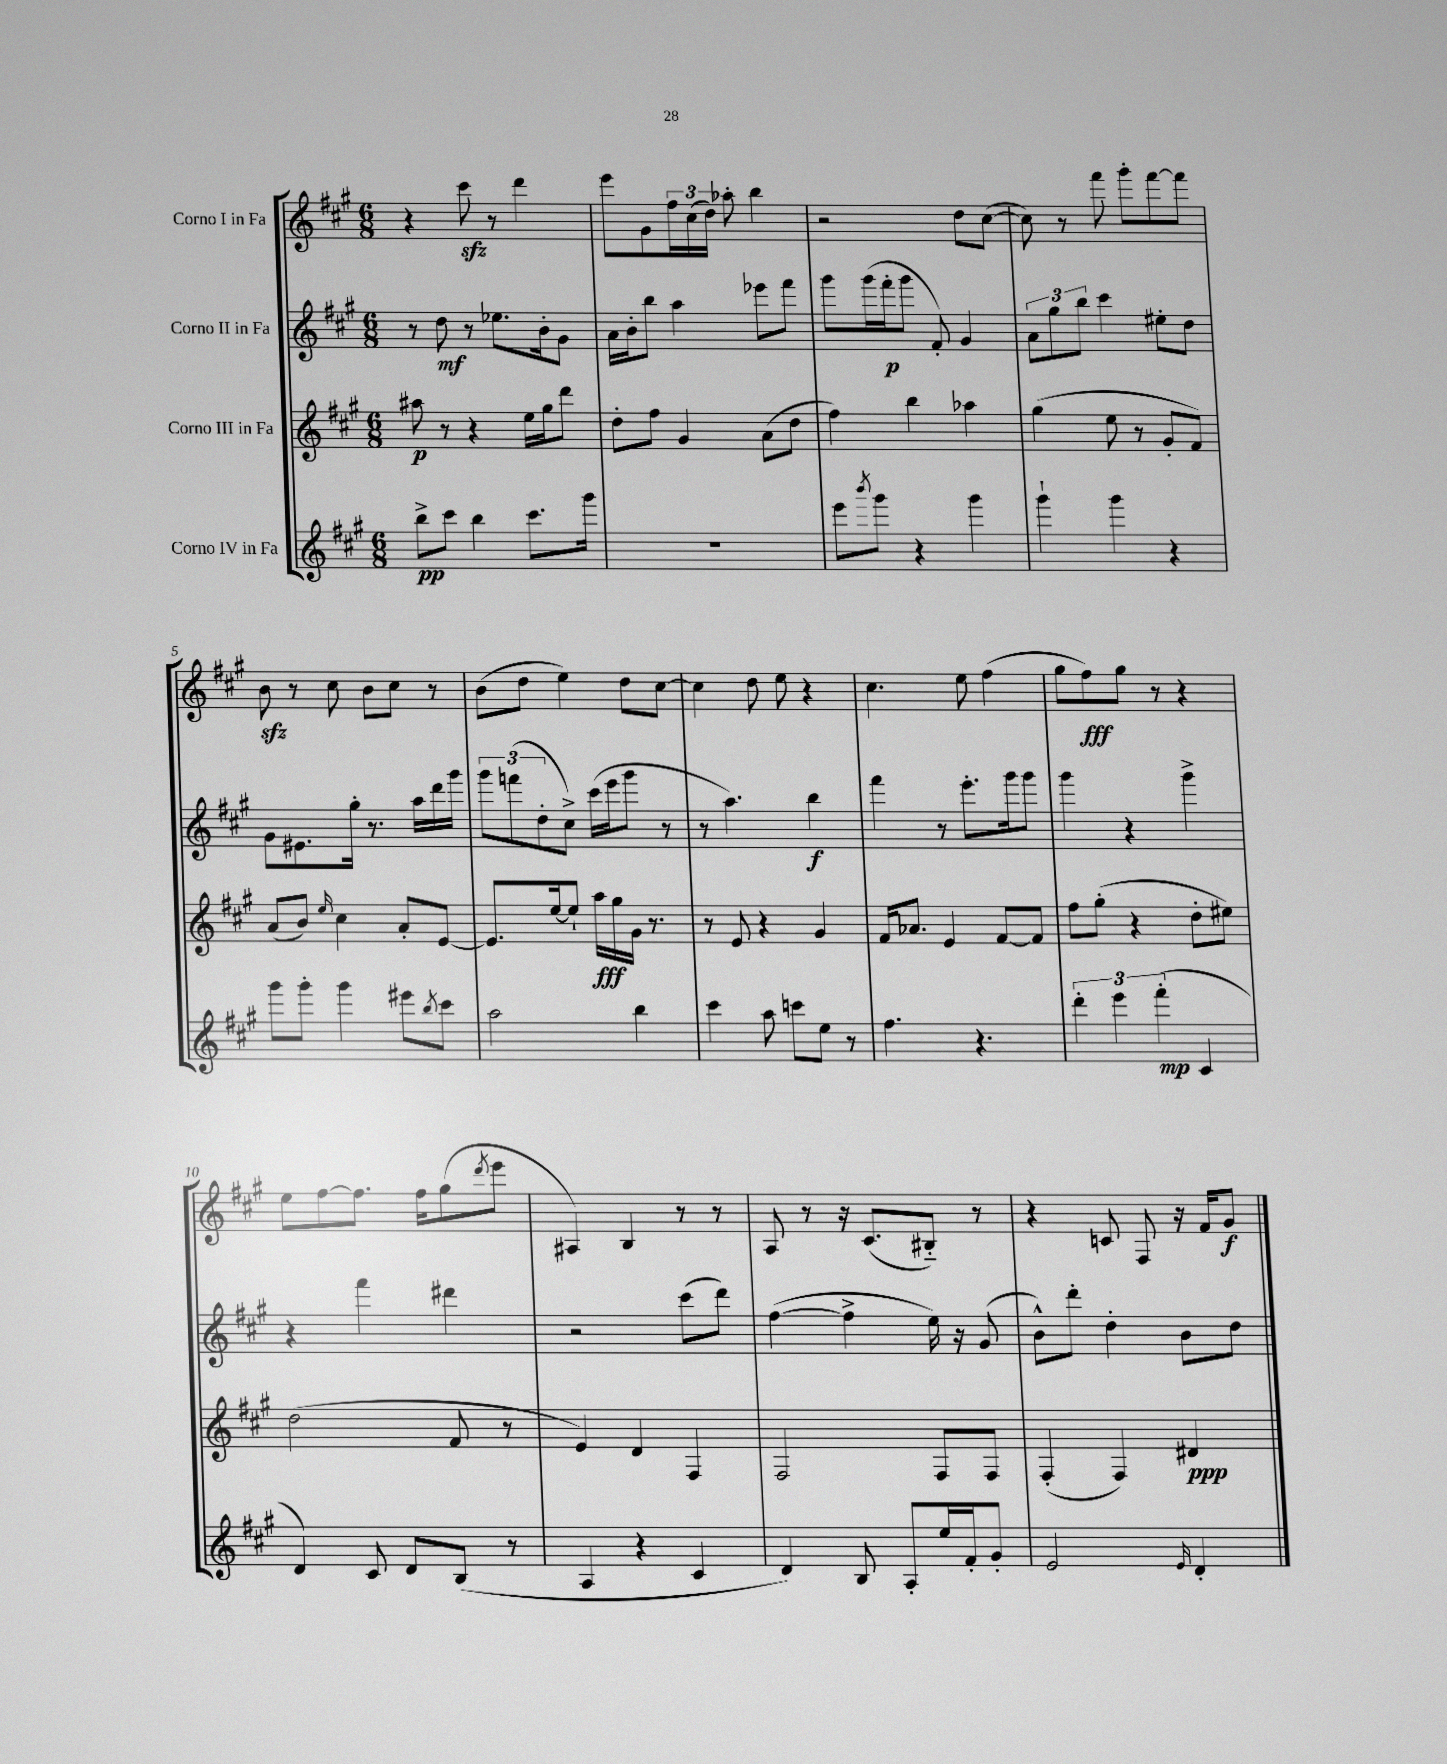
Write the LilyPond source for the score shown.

<<
\new StaffGroup <<
\new Staff = "s0" \with { instrumentName = "Corno I in Fa" } {
    \clef treble \key a \major \numericTimeSignature \time 6/8
    r4 cis'''8\sfz r8 d'''4 |
    e'''8 gis'8 \tuplet 3/2 { fis''16 cis''16( d''16) } aes''8-. b''4 |
    r2 d''8 cis''8~( |
    cis''8) r8 fis'''8 gis'''8-. fis'''8~ fis'''8 |
    b'8\sfz r8 cis''8 b'8 cis''8 r8 |
    b'8( d''8 e''4) d''8 cis''8~ |
    cis''4 d''8 e''8 r4 |
    cis''4. e''8 fis''4( |
    gis''8 fis''8\fff) gis''8 r8 r4 |
    e''8 fis''8~ fis''8. fis''16 gis''8( \acciaccatura { d'''8 } e'''8 |
    ais4) b4 r8 r8 |
    a8 r8 r16 cis'8.( bis8-_) r8 |
    r4 c'8 fis8 r16 fis'16 gis'8\f \bar "|." |
}
\new Staff = "s1" \with { instrumentName = "Corno II in Fa" } {
    \clef treble \key a \major \numericTimeSignature \time 6/8
    r8 d''8\mf r8 ees''8. b'16-. gis'8 |
    a'16 b'16-. b''8 a''4 ees'''8 fis'''8 |
    gis'''8 gis'''16( fis'''16-.\p gis'''8 fis'8-.) gis'4 |
    \tuplet 3/2 { a'8 gis''8 b''8 } cis'''4 eis''8-. d''8 |
    gis'8 eis'8. gis''16-. r8. a''16 d'''16 gis'''16 |
    \tuplet 3/2 { gis'''8 f'''8( d''8-. } cis''8->) cis'''16( e'''16 gis'''8 r8 |
    r8 a''4.) b''4\f |
    fis'''4 r8 e'''8.-. gis'''16 gis'''8 |
    gis'''4 r4 gis'''4-> |
    r4 fis'''4 dis'''4 |
    r2 cis'''8( d'''8) |
    fis''4~( fis''4-> e''16) r16 gis'8( |
    b'8-^) d'''8-. d''4-. b'8 d''8 \bar "|." |
}
\new Staff = "s2" \with { instrumentName = "Corno III in Fa" } {
    \clef treble \key a \major \numericTimeSignature \time 6/8
    ais''8\p r8 r4 e''16 gis''16 d'''8 |
    d''8-. fis''8 gis'4 a'8( d''8 |
    fis''4) b''4 aes''4 |
    gis''4( e''8 r8 gis'8-. fis'8) |
    a'8( b'8) \grace { e''16 } cis''4 a'8-. e'8~ |
    e'8. e''16~ e''8-! a''16\fff gis''16 gis'16 r8. |
    r8 e'8 r4 gis'4 |
    fis'16 aes'8. e'4 fis'8~ fis'8 |
    fis''8 gis''8-.( r4 d''8-. eis''8) |
    d''2( fis'8 r8 |
    e'4) d'4 fis4 |
    fis2 fis8 fis8 |
    fis4-.( fis4) dis'4\ppp \bar "|." |
}
\new Staff = "s3" \with { instrumentName = "Corno IV in Fa" } {
    \clef treble \key a \major \numericTimeSignature \time 6/8
    b''8->\pp cis'''8 b''4 cis'''8. gis'''16 |
    R2. |
    e'''8 \acciaccatura { b'''8 } gis'''8 r4 gis'''4 |
    gis'''4-! gis'''4 r4 |
    gis'''8 gis'''8-. gis'''4 eis'''8 \acciaccatura { b''8 } cis'''8 |
    a''2 b''4 |
    cis'''4 a''8 c'''8 e''8 r8 |
    fis''4. r4. |
    \tuplet 3/2 { d'''4-. e'''4 fis'''4-.\mp( } cis'4 |
    d'4) cis'8 d'8 b8( r8 |
    a4 r4 cis'4 |
    d'4) b8 a8-. e''16 fis'16-. gis'8-. |
    e'2 \grace { e'16 } d'4-. \bar "|." |
}
>>
>>
